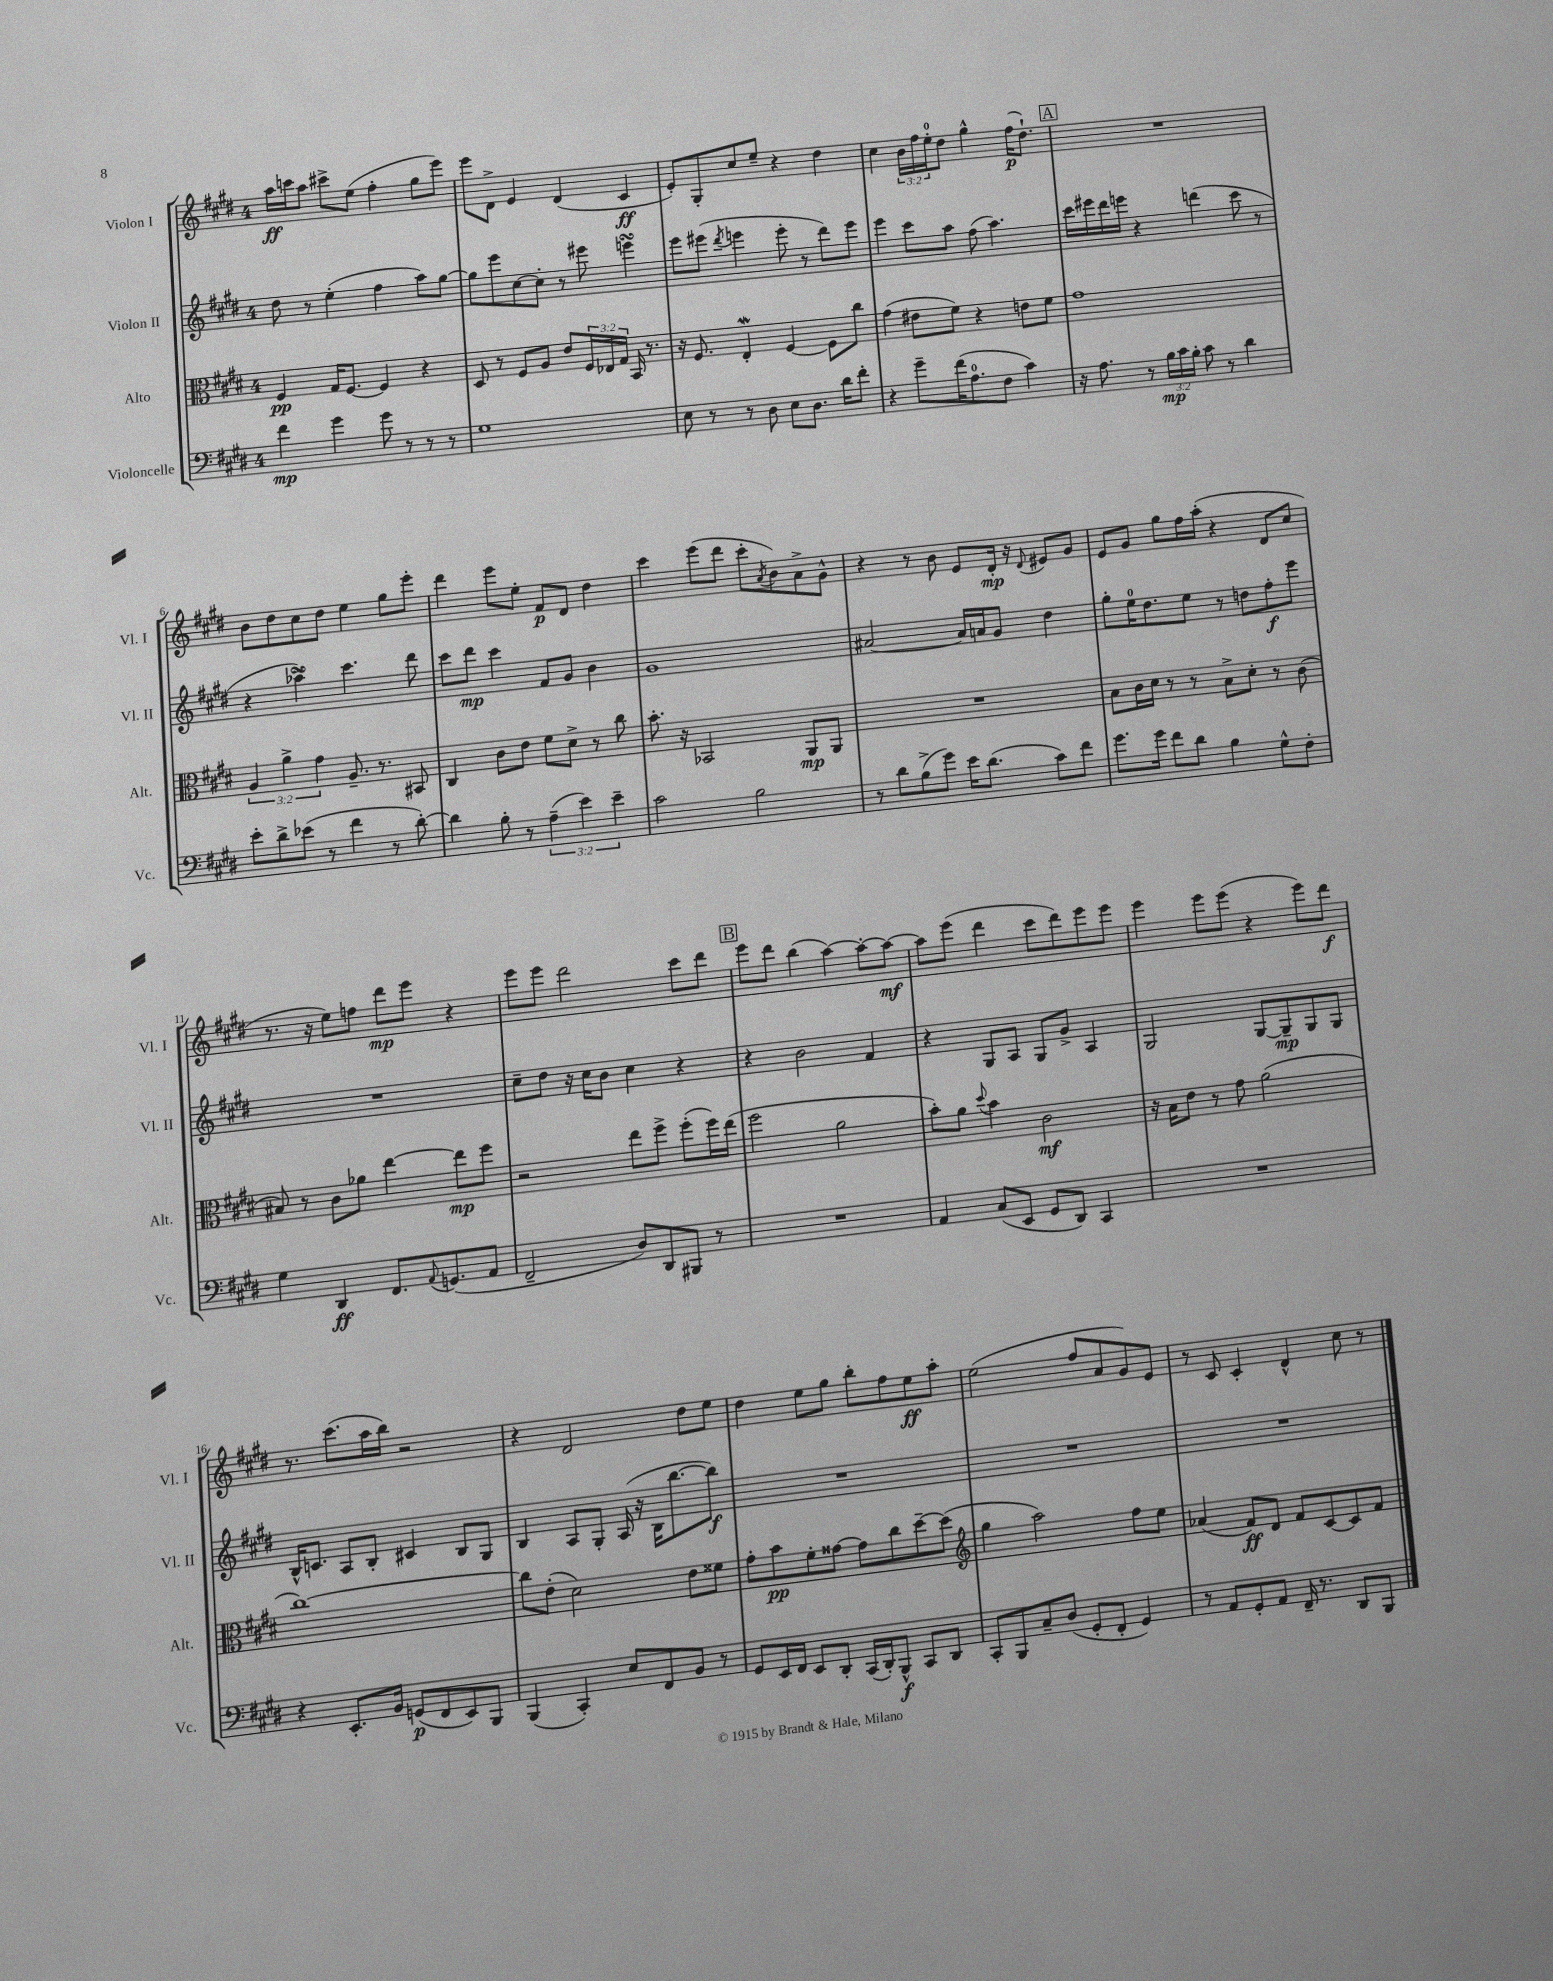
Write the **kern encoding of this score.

**kern	**dynam	**kern	**dynam	**kern	**dynam	**kern	**dynam
*part4	*part4	*part3	*part3	*part2	*part2	*part1	*part1
*staff4	*staff4	*staff3	*staff3	*staff2	*staff2	*staff1	*staff1
*I"Violoncelle	*	*I"Alto	*	*I"Violon II	*	*I"Violon I	*
*I'Vc.	*	*I'Alt.	*	*I'Vl. II	*	*I'Vl. I	*
*clefF4	*	*clefC3	*	*clefG2	*	*clefG2	*
*k[f#c#g#d#]	*	*k[f#c#g#d#]	*	*k[f#c#g#d#]	*	*k[f#c#g#d#]	*
*M4/4	*	*M4/4	*	*M4/4	*	*M4/4	*
=1	=1	=1	=1	=1	=1	=1	=1
4f#\	mp	4F#/	pp	8dd#\	.	16aa\LL	ff
.	.	.	.	.	.	16cccn\J	.
.	.	.	.	8r	.	8aa\J	.
4g#\	.	16G#/KL	.	(4ee'\	.	8ccc#X^\L	.
.	.	[8.F#/J	.	.	.	.	.
.	.	.	.	.	.	(8ee\J	.
8g#\	.	4F#/]	.	4ff#\	.	4ff#'\	.
8r	.	.	.	.	.	.	.
8r	.	4r	.	8aa\L)	.	8gg#\L	.
8r	.	.	.	[8gg#\J	.	8eee\J)	.
=2	=2	=2	=2	=2	=2	=2	=2
1G#	.	8D#/	.	8gg#\L]	.	8eee\L	.
.	.	8r	.	8eee\	.	8d#^\J	.
.	.	8F#/L	.	[8cc#\	.	4e/	.
.	.	8A/J	.	8cc#'\J]	.	.	.
.	.	8e/L	.	8r	.	(4d#/	.
.	.	24F#/L	.	8eee#X\	.	.	.
.	.	24E-X/	.	.	.	.	.
.	.	24G#/JJ	.	.	.	.	.
.	.	16BB/	.	4eeensSSs\	.	4c#/	ff
.	.	8.r	.	.	.	.	.
=3	=3	=3	=3	=3	=3	=3	=3
8E\	.	16r	.	8eee\L	.	8e'/L)	.
.	.	8.F#/	.	.	.	.	.
8r	.	.	.	(8eee#X\J	.	8G#'/	.
.	.	.	.	8qddd#/	.	.	.
8r	.	4Ew'/	.	4eeen\	.	8cc#/	.
8D#\	.	.	.	.	.	8ee~/J	.
8E\L	.	[4F#/	.	8eee'\	.	4r	.
8.D#\J	.	.	.	8r	.	.	.
.	.	8F#\L]	.	8ddd#\L)	.	4dd#\	.
16d#\KL	.	.	.	.	.	.	.
8f#'\J	.	8cc#\J	.	8eee\J	.	.	.
=4	=4	=4	=4	=4	=4	=4	=4
4r	.	(4g#\	.	4eee\	.	4cc#\	.
8g#~\L	.	8e#X\L	.	8ccc#\L	.	24b\LL	.
.	.	.	.	.	.	24ff#\	.
.	.	.	.	.	.	24ee'\J	.
(16f#\K	.	8f#\J)	.	8aa\J	.	8dd#\J	.
8.A\	.	.	.	.	.	.	.
.	.	4r	.	(8ff#\	.	4gg#^^\	.
8F#\J	.	.	.	4.aa\)	.	.	.
4c#\)	.	8en\L	.	.	.	(16ff#\KL	p
.	.	.	.	.	.	8.dd#`\J)	.
.	.	8f#\J	.	.	.	.	.
!!LO:REH:place=s1:t=A
=5	=5	=5	=5	=5	=5	=5	=5
16r	.	1g#	.	16ccc#\LL	.	1r	.
8.A\	.	.	.	16eee#X\	.	.	.
.	.	.	.	16ddd#\	.	.	.
.	.	.	.	16eeen\JJ	.	.	.
8r	.	.	.	4r	.	.	.
24B\LL	mp	.	.	.	.	.	.
24c#\	.	.	.	.	.	.	.
24B'\JJ	.	.	.	.	.	.	.
8c#\	.	.	.	(4dddn\	.	.	.
8r	.	.	.	.	.	.	.
4d#\	.	.	.	8ccc#\	.	.	.
.	.	.	.	8r	.	.	.
!!LO:LB:g=z
=6	=6	=6	=6	=6	=6	=6	=6
8e'\L	.	6A/	.	4r	.	8b\L	.
8d#^\	.	.	.	.	.	8dd#\	.
.	.	6a^\	.	.	.	.	.
(8e-X\J	.	.	.	4aa-XsSSs^\)	.	8cc#\	.
.	.	6g#\	.	.	.	.	.
8r	.	.	.	.	.	8dd#\J	.
4f#\	.	8.A~/	.	4.ccc#\	.	4ee\	.
.	.	8.r	.	.	.	.	.
8r	.	.	.	.	.	8gg#\L	.
[8d#'\)	.	8BB#X/	.	8ddd#\	.	8eee'\J	.
=7	=7	=7	=7	=7	=7	=7	=7
4d#\]	.	4C#/	.	8ccc#\L	.	4ddd#\	.
.	.	.	.	8ddd#\J	mp	.	.
8B'\	.	8c#\L	.	4ccc#\	.	8eee\L	.
8r	.	8e\J	.	.	.	8ee'\J	.
(6A~\	.	8f#\L	.	8f#/L	.	8f#/L	p
.	.	8d#^\J	.	8g#/J	.	8d#/J	.
6e\)	.	.	.	.	.	.	.
.	.	8r	.	4b\	.	4dd#\	.
6e~\	.	.	.	.	.	.	.
.	.	8cc#\	.	.	.	.	.
=8	=8	=8	=8	=8	=8	=8	=8
2c#\	.	8.b'\	.	1g#	.	4ccc#\	.
.	.	16r	.	.	.	.	.
.	.	2BB-X/	.	.	.	(8eee\L	.
.	.	.	.	.	.	8ddd#\J	.
2B\	.	.	.	.	.	8ccc#'\L	.
.	.	.	.	.	.	8qa/	.
.	.	.	.	.	.	8b\)	.
.	.	8AA/L	mp	.	.	8a^\	.
.	.	8AA/J	.	.	.	8g#^^\J	.
=9	=9	=9	=9	=9	=9	=9	=9
8r	.	1r	.	[2a#X/	.	4r	.
8d#\L	.	.	.	.	.	.	.
(8B^\	.	.	.	.	.	8r	.
8g#\J)	.	.	.	.	.	8b\	.
16e\KL	.	.	.	16a#/LL]	.	8e/L	.
(8.d#\J	.	.	.	16an/J	.	.	.
.	.	.	.	8g#/J	.	16d#'/Jk	mp
.	.	.	.	.	.	16r	.
.	.	.	.	.	.	8qqd#/	.
8c#\L)	.	.	.	4dd#\	.	8e#X/L	.
8f#\J	.	.	.	.	.	8g#/J	.
=10	=10	=10	=10	=10	=10	=10	=10
8.g#\L	.	8B\L	.	8gg#'\L	.	8e/L	.
.	.	16c#\L	.	16ee\K	.	8g#/J	.
16g#\Jk	.	16d#\JJ	.	8.dd#\	.	.	.
8f#\L	.	8r	.	.	.	8gg#\L	.
8d#\J	.	8r	.	8ee\J	.	16ff#\L	.
.	.	.	.	.	.	(16aa'\JJ	.
4B\	.	8B^\L	.	8r	.	4r	.
.	.	8d#'\J	.	8ddn\L	.	.	.
8G#^^\L	.	8r	.	8ff#'\	f	8d#/L	.
8F#'\J	.	(8c#\	.	8eee\J	.	8cc#/J	.
!!LO:LB:g=z
=11	=11	=11	=11	=11	=11	=11	=11
4G#\	.	8B#X/)	.	1r	.	8.r	.
.	.	8r	.	.	.	.	.
.	.	.	.	.	.	16r	.
4DD#/	ff	8c#\L	.	.	.	8ee\L)	.
.	.	8a-X\J	.	.	.	8ffn\J	.
8.FF#/L	.	[4ee\	.	.	.	8ddd#\L	mp
.	.	.	.	.	.	8eee\J	.
8qqAA/	.	.	.	.	.	.	.
(8.GGn/	.	.	.	.	.	.	.
.	.	8ee\L]	mp	.	.	4r	.
8AA/J	.	8ff#\J	.	.	.	.	.
=12	=12	=12	=12	=12	=12	=12	=12
2FF#~/	.	2r	.	8cc#~\L	.	8eee\L	.
.	.	.	.	8dd#\J	.	8eee\J	.
.	.	.	.	16r	.	2ddd#\	.
.	.	.	.	16cc#\KL	.	.	.
.	.	.	.	8b\J	.	.	.
8D#/L)	.	8ee\L	.	4cc#\	.	.	.
8DD#/	.	8ff#^\J	.	.	.	.	.
8BBB#X/J	.	(8ff#'\L	.	4r	.	8ccc#\L	.
8r	.	16ff#\L)	.	.	.	8ddd#\J	.
.	.	(16ee\JJ	.	.	.	.	.
!!LO:REH:place=s1:t=B
=13	=13	=13	=13	=13	=13	=13	=13
1r	.	2ff#\	.	4r	.	8eee\L	.
.	.	.	.	.	.	8ddd#\J	.
.	.	.	.	2b\	.	(4bb\	.
.	.	2a\	.	.	.	[4aa\)	.
.	.	.	.	4f#/	.	8aa'\L_	.
.	.	.	.	.	.	8aa\J_	mf
=14	=14	=14	=14	=14	=14	=14	=14
4AA/	.	8b'\L)	.	4r	.	8aa\L]	.
.	.	8a\J	.	.	.	(8eee\J	.
.	.	8qqdd#/	.	.	.	.	.
(8C#/L	.	4b\	.	8G#/L	.	4ddd#\	.
8EE/J	.	.	.	8A/J	.	.	.
8GG#/L	.	2c#\	mf	8G#/L	.	8ccc#\L	.
8DD#/J)	.	.	.	8g#^/J	.	8ddd#\)	.
4CC#/	.	.	.	4A/	.	8eee\	.
.	.	.	.	.	.	8eee\J	.
=15	=15	=15	=15	=15	=15	=15	=15
1r	.	16r	.	2G#/	.	4eee\	.
.	.	16B\KL	.	.	.	.	.
.	.	8e\J	.	.	.	.	.
.	.	8r	.	.	.	8eee\L	.
.	.	8g#\	.	.	.	(8eee\J	.
.	.	(2a\	.	[8G#/L	.	4r	.
.	.	.	.	8G#~/]	mp	.	.
.	.	.	.	8G#/	.	8eee\L)	.
.	.	.	.	8G#/J	.	8ddd#\J	f
!!LO:LB:g=z
=16	=16	=16	=16	=16	=16	=16	=16
4r	.	[1cc#)	.	16B^^/KL	.	8.r	.
.	.	.	.	8.cn/J	.	.	.
.	.	.	.	.	.	(8.ccc#\L	.
8.EE'/L	.	.	.	8A/L	.	.	.
.	.	.	.	8B'/J	.	16aa\L	.
16BB/Jk	.	.	.	.	.	16bb\JJ)	.
(8GGn/L	p	.	.	4c#X/	.	2r	.
8FF#/	.	.	.	.	.	.	.
8EE/)	.	.	.	8B/L	.	.	.
8BBB/J	.	.	.	8G#/J	.	.	.
=17	=17	=17	=17	=17	=17	=17	=17
(4BBB/	.	8cc#\L]	.	4B/	.	4r	.
.	.	(8e'\J	.	.	.	.	.
4CC#'/)	.	2d#\)	.	8A/L	.	2d#/	.
.	.	.	.	8G#'/J	.	.	.
8E/L	.	.	.	(16A/	.	.	.
.	.	.	.	16r	.	.	.
8FF#/	.	.	.	16B\KL	.	.	.
.	.	.	.	[8.bb\	.	.	.
8BB/J	.	8e\L	.	.	.	8dd#\L	.
8r	.	8f##X\J	.	8bb\J])	f	8ee\J	.
=18	=18	=18	=18	=18	=18	=18	=18
8GG#/L	.	8g#'\L	.	1r	.	4dd#\	.
16EE/L	.	8b\	pp	.	.	.	.
16FF#/JJ	.	.	.	.	.	.	.
8EE/L	.	8f#'\	.	.	.	8ee\L	.
8DD#'/J	.	[8g##X\J	.	.	.	8gg#\J	.
(16CC#/LL	.	8g##\L]	.	.	.	8bb'\L	.
16DD#'/J)	.	.	.	.	.	.	.
8BBB^^/J	f	8cc#\	.	.	.	8ff#\	.
8CC#/L	.	[8dd#~\	.	.	.	8ee\	ff
8DD#/J	.	(8dd#\J]	.	.	.	8aa'\J	.
=19	=19	=19	=19	=19	=19	=19	=19
*	*	*clefG2	*	*	*	*	*
8CC#'/L	.	4gg#\	.	1r	.	(2ee\	.
8BBB/	.	.	.	.	.	.	.
8C#~/	.	2aa\)	.	.	.	.	.
(8D#/J	.	.	.	.	.	.	.
8GG#'/L	.	.	.	.	.	8ff#/L	.
8FF#'/J	.	.	.	.	.	8a/	.
4GG#/)	.	8ff#\L	.	.	.	8g#/)	.
.	.	8ee\J	.	.	.	8e/J	.
=20	=20	=20	=20	=20	=20	=20	=20
8r	.	(4a-X/	.	1r	.	8r	.
8AA/L	.	.	.	.	.	8c#/	.
8GG#'/	.	8f#/L)	ff	.	.	4c#'/	.
8AA/J	.	8d#/J	.	.	.	.	.
16FF#~/	.	8f#/L	.	.	.	4d#^^/	.
8.r	.	.	.	.	.	.	.
.	.	[8c#/	.	.	.	.	.
8DD#/L	.	8c#/]	.	.	.	8cc#\	.
8BBB/J	.	8f#/J	.	.	.	8r	.
==	==	==	==	==	==	==	==
*-	*-	*-	*-	*-	*-	*-	*-
